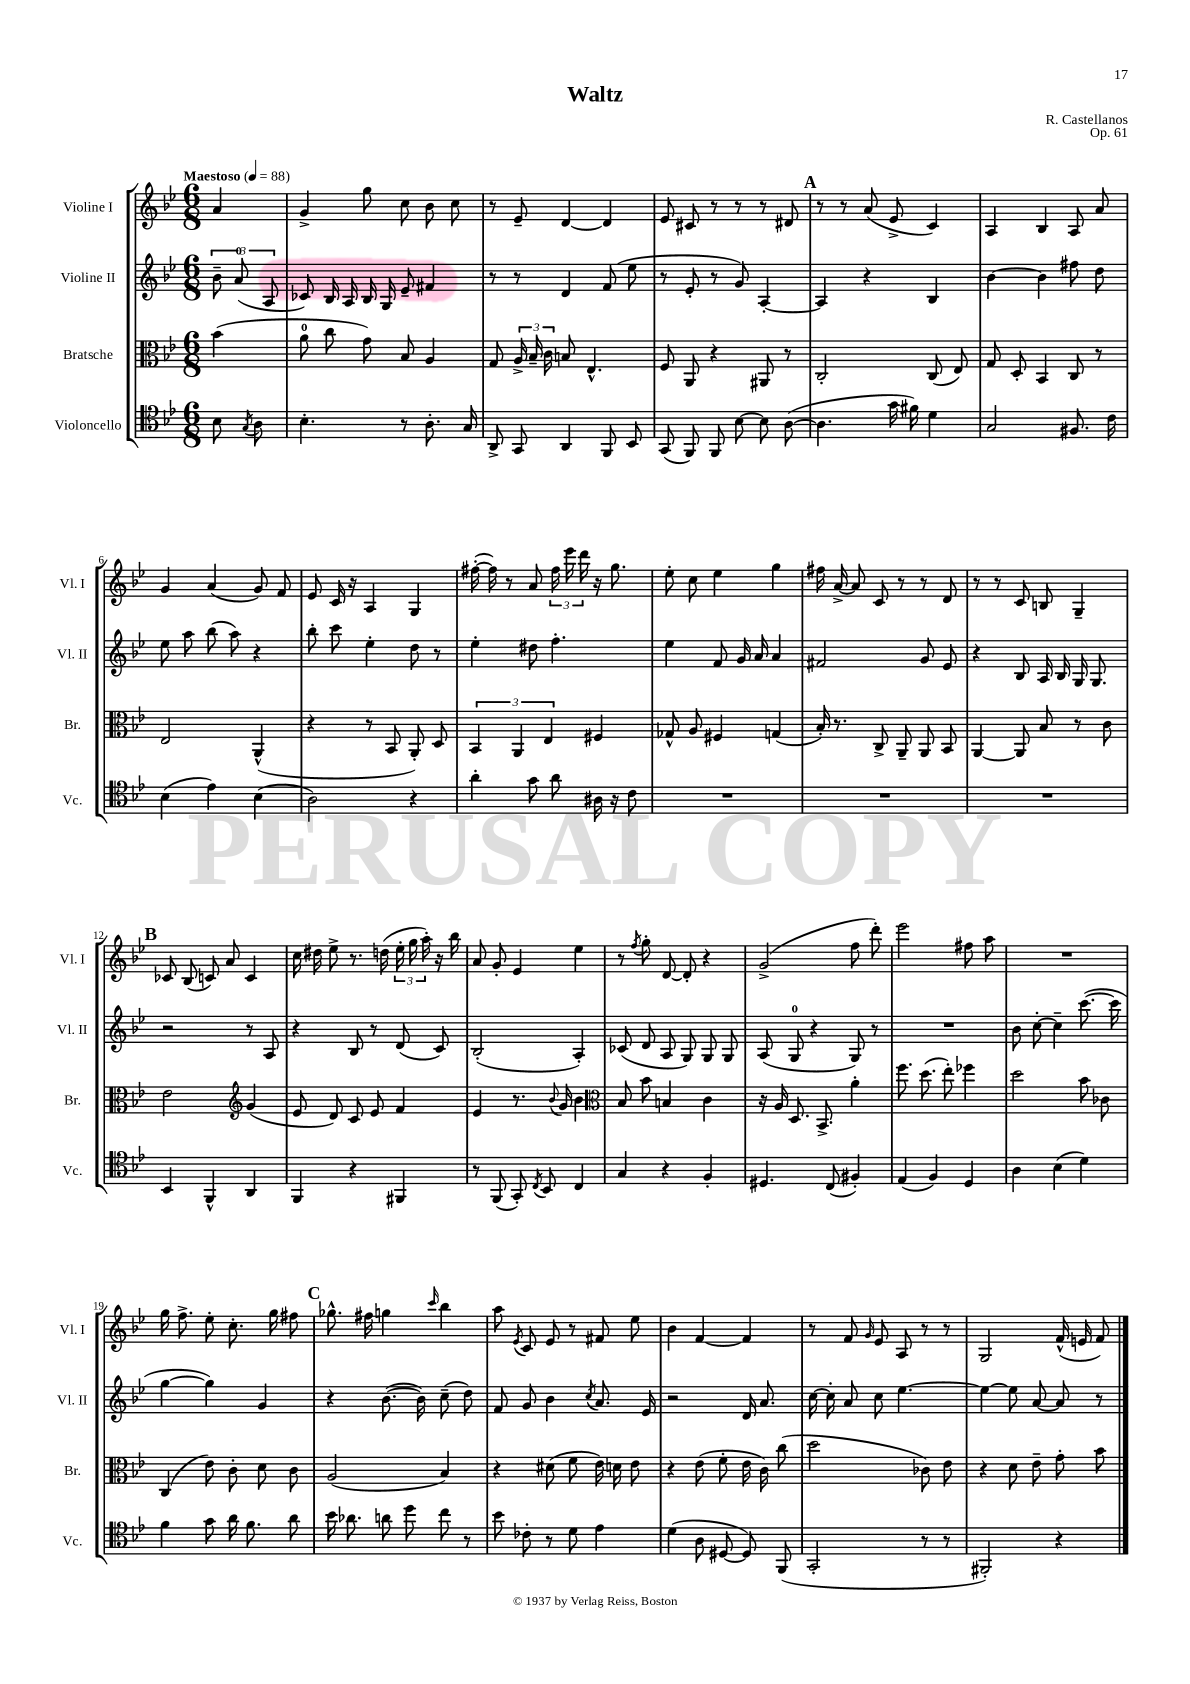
\header { title = "Waltz" composer = "R. Castellanos" opus = "Op. 61" }
<<
\new StaffGroup <<
\new Staff = "s0" \with { instrumentName = "Violine I" shortInstrumentName = "Vl. I" } {
    \clef treble \key bes \major \numericTimeSignature \time 6/8 \partial 4 \tempo "Maestoso" 4 = 88
    \autoBeamOff a'4 |
    g'4-> g''8 c''8 bes'8 c''8 |
    r8 ees'8-- d'4~ d'4 |
    ees'8 cis'8 r8 r8 r8 dis'8 |
    \mark \markup { \bold "A" } r8 r8 a'8( ees'8-> c'4) |
    a4 bes4 a8 a'8 |
    g'4 a'4( g'8) f'8 |
    ees'8 c'16 r16 a4 g4 |
    fis''16~-.( fis''16) r8 a'8 \tuplet 3/2 { fis''16 ees'''16 d'''16 } r16 g''8. |
    ees''8-. c''8 ees''4 g''4 |
    fis''16 a'16~-> a'8 c'8 r8 r8 d'8 |
    r8 r8 c'8 b8 g4-- |
    \mark \markup { \bold "B" } ces'8 bes8( c'8) a'8 c'4 |
    c''16 dis''16 ees''8-> r8. d''16( \tuplet 3/2 { ees''16-. g''16 a''16-.) } r16 bes''16 |
    a'8 g'8-. ees'4 ees''4 |
    r8 \acciaccatura { f''8 } g''8-. d'8~ d'8-. r4 |
    g'2->( f''8 d'''8-.) |
    ees'''2 fis''8 a''8 |
    R2. |
    g''16 f''8.-> ees''8-. c''8.-. g''16 fis''8 |
    \mark \markup { \bold "C" } ges''8.-^ fis''16 g''4 \grace { c'''16 } bes''4 |
    a''8 \acciaccatura { ees'8 } c'8 ees'8 r8 fis'8 ees''8 |
    bes'4 f'4~ f'4 |
    r8 f'8 \grace { g'16 } ees'8 a8 r8 r8 |
    g2 f'16-^( e'16 f'8) \bar "|." |
}
\new Staff = "s1" \with { instrumentName = "Violine II" shortInstrumentName = "Vl. II" } {
    \clef treble \key bes \major \numericTimeSignature \time 6/8 \partial 4
    \autoBeamOff \tuplet 3/2 { bes'8-- a'8-0( a8 } |
    ces'8) bes16 a16 bes16 g16 ees'8-- fis'4 |
    r8 r8 d'4 f'8( ees''8 |
    r8 ees'8-. r8 g'8) a4~-. |
    \mark \markup { \bold "A" } a4 r4 bes4 |
    bes'4~ bes'4 fis''8 d''8 |
    ees''8 a''8 bes''8( a''8) r4 |
    bes''8-. c'''8 ees''4-. d''8 r8 |
    ees''4-. dis''8 f''4.-. |
    ees''4 f'8 g'16 a'16 a'4 |
    fis'2 g'8 ees'8 |
    r4 bes8 a16 bes16 g16 g8. |
    \mark \markup { \bold "B" } r2 r8 a8 |
    r4 bes8 r8 d'8( c'8) |
    bes2-.( a4-.) |
    ces'8( d'8 a8 g8) g8 g8 |
    a8( g8-0 r4 g8) r8 |
    R2. |
    bes'8 c''8~-. c''4-- c'''8.~( c'''16 |
    g''4~ g''4) g'4 |
    \mark \markup { \bold "C" } r4 bes'8.~( bes'16) c''8--( d''8) |
    f'8 g'8 bes'4 \acciaccatura { c''8 } a'8. ees'16 |
    r2 d'16 a'8. |
    c''16~ c''16-. a'8 c''8 ees''4.~ |
    ees''4~ ees''8 a'8~ a'8 r8 \bar "|." |
}
\new Staff = "s2" \with { instrumentName = "Bratsche" shortInstrumentName = "Br." } {
    \clef alto \key bes \major \numericTimeSignature \time 6/8 \partial 4
    \autoBeamOff bes'4( |
    a'8-0 c''8 g'8) bes8 a4 |
    g8 \tuplet 3/2 { a16-> bes16-- c'16 } b8 ees4.-^ |
    f8 a,8 r4 ais,8 r8 |
    \mark \markup { \bold "A" } c2-. c8( ees8) |
    g8 d8-. bes,4 c8 r8 |
    ees2 a,4-^( |
    r4 r8 bes,8 a,8-.) d8 |
    \tuplet 3/2 { bes,4 a,4 ees4 } fis4 |
    ges8-^ a8 fis4 g4( |
    bes16-.) r8. c8-> a,8-- a,8 bes,8 |
    a,4~ a,8 bes8 r8 c'8 |
    \mark \markup { \bold "B" } ees'2 \clef treble g'4( |
    ees'8 d'8) c'8 ees'8 f'4 |
    ees'4 r8. \appoggiatura { bes'8 } g'16 bes'4 |
    \clef alto bes8 bes'8 b4 c'4 |
    r16 a16 d8. bes,8.-> a'4-. |
    f''8. d''8.( ees''8-.) fes''4 |
    d''2 bes'8 ces'8 |
    c4( ees'8) c'8-. d'8 c'8 |
    \mark \markup { \bold "C" } a2( bes4) |
    r4 dis'8( f'8 ees'16) d'16 ees'8 |
    r4 ees'8( f'8-. ees'16 c'16) c''8( |
    d''2 ces'8) ees'8 |
    r4 d'8 ees'8-- g'8-. bes'8 \bar "|." |
}
\new Staff = "s3" \with { instrumentName = "Violoncello" shortInstrumentName = "Vc." } {
    \clef tenor \key bes \major \numericTimeSignature \time 6/8 \partial 4
    \autoBeamOff bes8 \acciaccatura { g8 } a8 |
    bes4.-. r8 a8.-. g16 |
    a,8-> g,8 a,4 f,8 bes,8 |
    g,8( f,8) f,8 bes8~ bes8 a8~( |
    \mark \markup { \bold "A" } a4. g'16 fis'16) d'4 |
    g2 fis8. c'16 |
    bes4( ees'4) bes4( |
    a2) r4 |
    a'4-. g'8 a'8 ais16 r16 c'8 |
    R2. |
    R2. |
    R2. |
    \mark \markup { \bold "B" } bes,4 f,4-^ a,4 |
    f,4 r4 fis,4 |
    r8 f,8( g,8-.) \acciaccatura { c8 } bes,8 c4 |
    g4 r4 f4-. |
    dis4. c8( fis4-.) |
    ees4( f4) d4 |
    a4 bes4( d'4) |
    f'4 g'8 a'16 f'8. a'8 |
    \mark \markup { \bold "C" } bes'16 aes'8. a'8 d''8 c''8 r8 |
    bes'8 ces'8-. r8 d'8 ees'4 |
    d'4( a8 dis8~ dis8) f,8( |
    g,2-. r8 r8 |
    fis,2-.) r4 \bar "|." |
}
>>
>>
